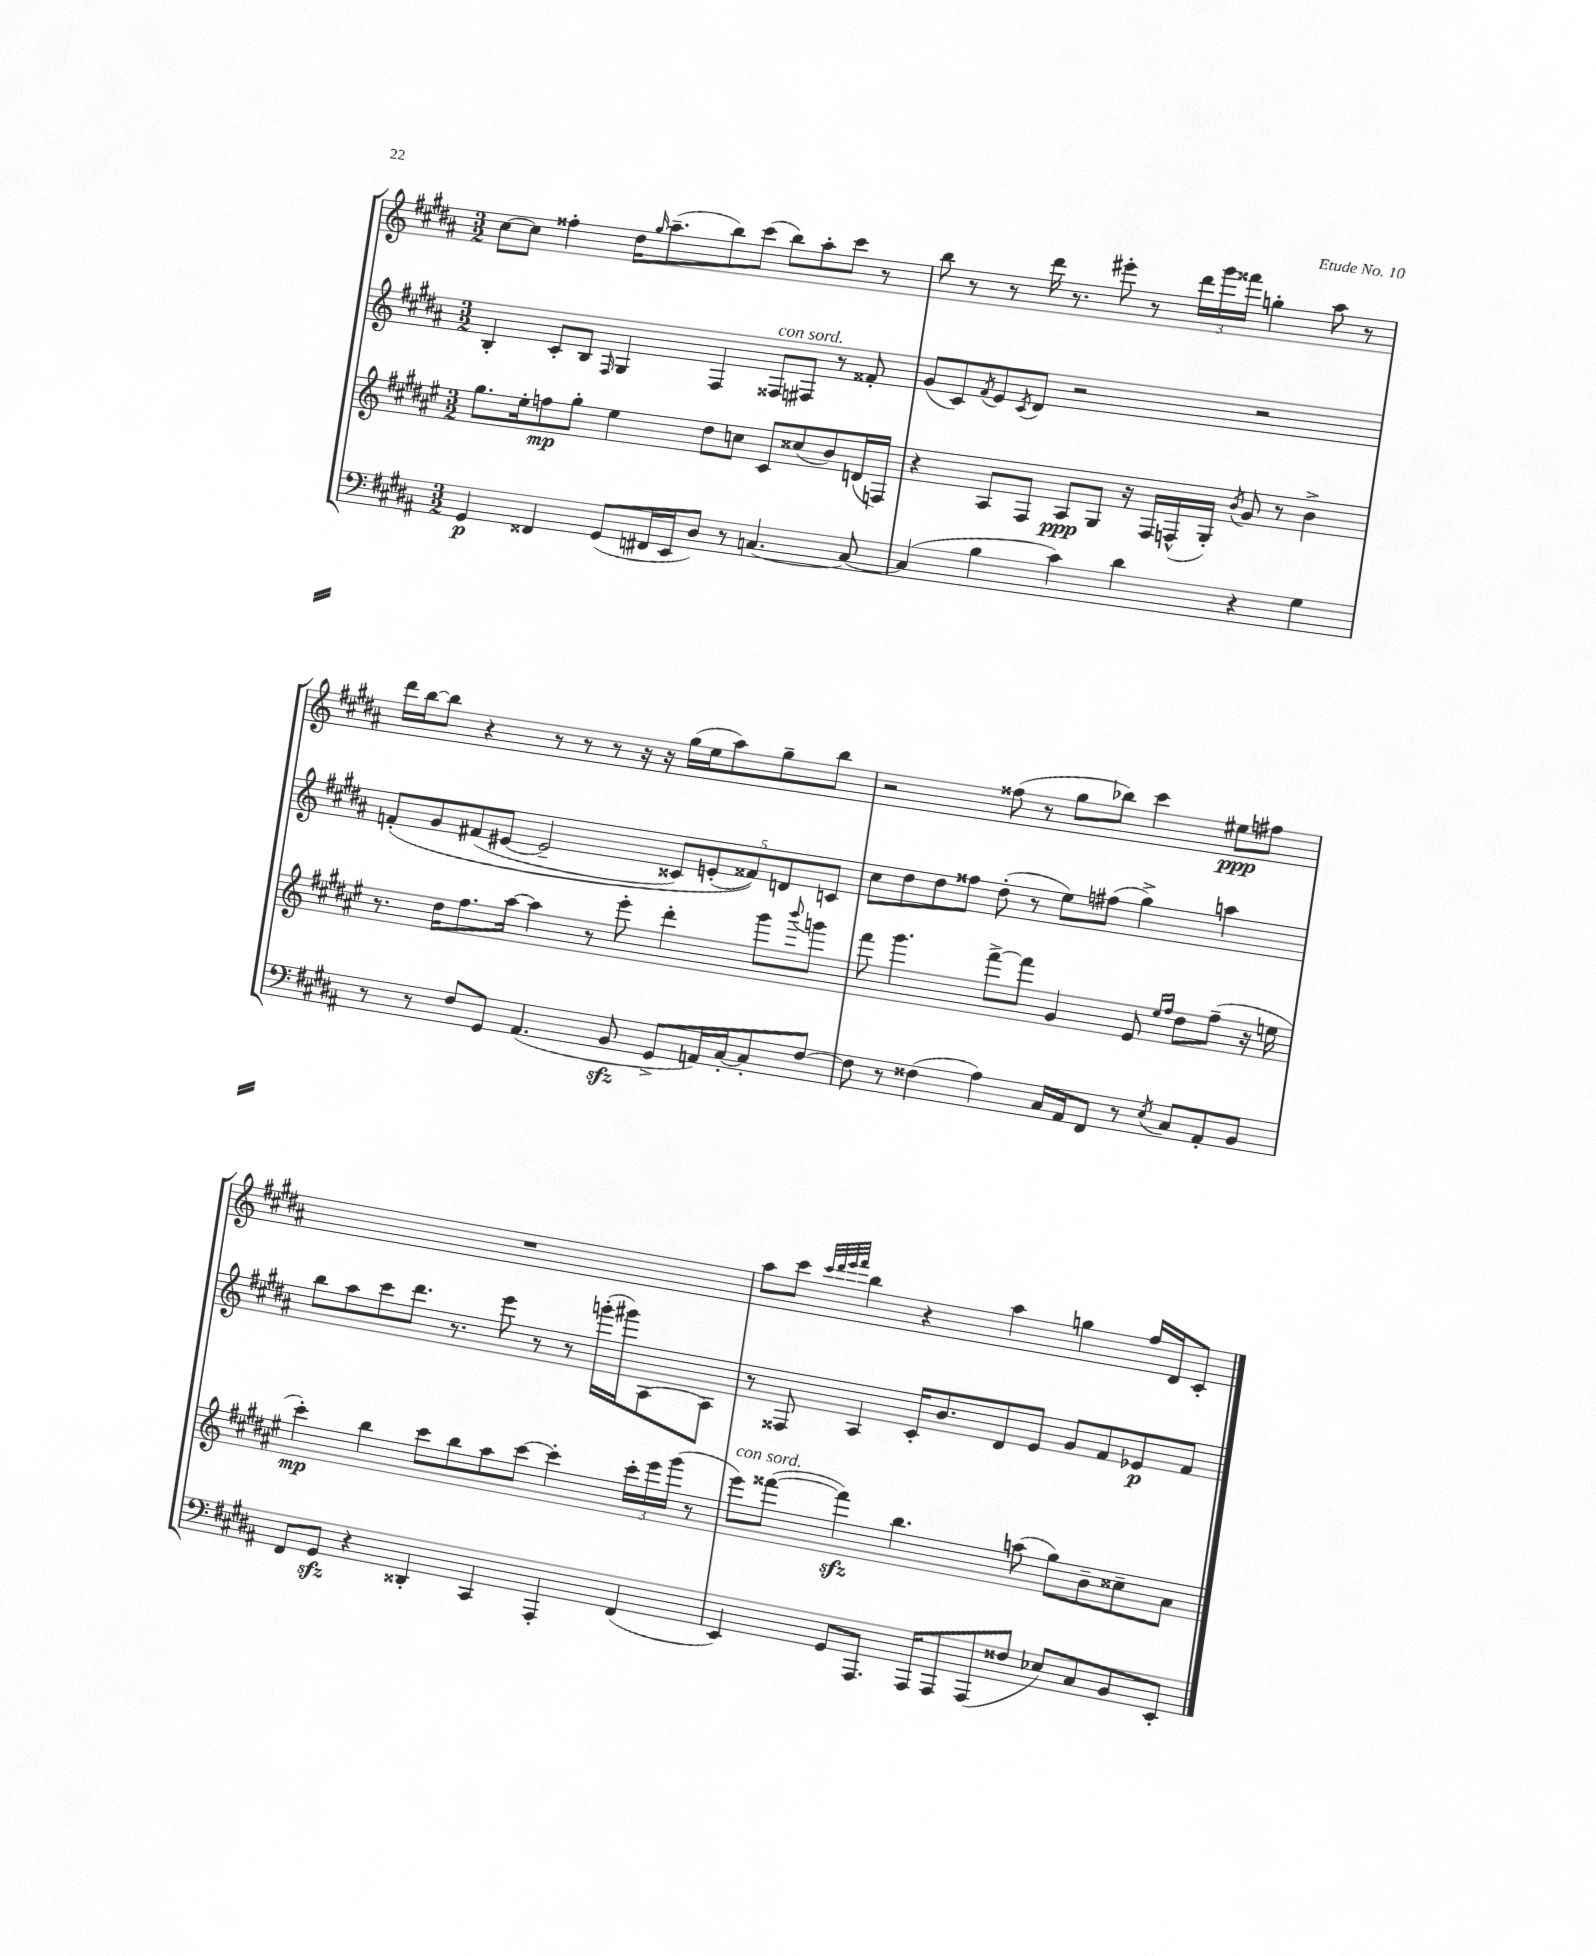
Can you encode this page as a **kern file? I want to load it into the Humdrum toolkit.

**kern	**kern	**kern	**kern
*staff4	*staff3	*staff2	*staff1
*clefF4	*clefG2	*clefG2	*clefG2
*k[f#c#g#d#a#]	*k[f#c#g#d#a#e#]	*k[f#c#g#d#a#]	*k[f#c#g#d#a#]
*M3/2	*M3/2	*M3/2	*M3/2
4GG#	8.gg#	4B'	[8cc#
.	.	.	8cc#]
.	16ee#'	.	.
4FF##	8ff	8c#'	4ff##'
.	8gg#'	8B	.
.	.	16qqF#	.
(8GG#	4ee#	4G#	16dd#
.	.	.	16qqgg#
.	.	.	(8.aa#~
16FF#	.	.	.
16EE	.	.	.
8D#)	8dd#	4F#	8bb)
8r	8cc	.	(8ccc#
[4.C	8c#	8F##	8bb)
.	(8cc##	8F#	8aa#'
.	8b)	8r	8ccc#
8C_	(16d	8f##'	8r
.	16F)	.	.
=	=	=	=
(4C]	4r	(8g#	8bb
.	.	8c#)	8r
.	.	8qf#	.
4B	8A#	8e	8r
.	.	8qc#	.
.	8F#	8d#	16ddd#
.	.	.	8.r
4c#)	8A#	2r	.
.	8G#	.	8eee#'
4d#	16r	.	8r
.	16F#	.	.
.	(16F^^	.	24ddd#
.	.	.	24ggg#
.	16G#')	.	.
.	.	.	24fff##
.	8qb	.	.
4r	8g#	2r	4gg'
.	8r	.	.
4G#	4b^	.	8aa#
.	.	.	8r
=	=	=	=
8r	8.r	&(8f'	16ddd#
.	.	.	[16bb
8r	.	8g#	8bb]
.	16dd#	.	.
8F#	8.ff#	(8f#	4r
8GG#	.	[8e#	.
.	[16aa#	.	.
(4.AA#	4aa#]	2e#~]	8r
.	.	.	8r
.	8r	.	8r
8BB	8eee#'	.	16r
.	.	.	16r
8GG#^	4ddd#'	10c##)	(16gg#
.	.	.	16ee
.	.	(10e'	.
16AA)	.	.	8aa#)
[16C#'	.	.	.
.	.	10f##)&)	.
8C#']	8ggg#	.	8gg#~
.	.	10d	.
.	8qqbbb	.	.
[8F#	8ggg	.	8bb
.	.	10c	.
=	=	=	=
8F#]	8fff#	8cc#	2r
8r	4.ggg#	8dd#	.
(4F##	.	8dd#	.
.	.	8ff##	.
4A#)	[8fff#^	(8dd#'	(8ff##
.	8fff#]	8r	8r
16C#	4g#	8ee)	8gg#
16AA#	.	.	.
8FF#	.	(8ff#	8bb-)
8r	8e#	4gg#^)	4ccc#
.	16qqee#	.	.
8qE	16qqff#	.	.
8C#	8dd#	.	.
8AA#'	(8ff#~	4aa	8ee#
8BB	16r	.	8ff#
.	16ee	.	.
=	=	=	=
8FF#	4ccc#')	8bb	1.r
8GG#	.	8aa#	.
4r	4bb	8ccc#	.
.	.	8.ddd#	.
4DD##'	8ccc#	.	.
.	.	8.r	.
.	8bb	.	.
4CC#	8aa#	8eee	.
.	[8ccc#	8r	.
4AAA#'	4ccc#']	8r	.
.	.	(16ggg'	.
.	.	16ggg#)	.
(4FF#	24ccc#'	[8A#	.
.	24eee#	.	.
.	(24ggg#	.	.
.	8r	8A#]	.
=	=	=	=
4EE)	8eee#)	8r	8aa#
.	([8fff##	8F##	8ccc#
.	.	.	32qqccc#
.	.	.	32qqddd#
.	.	.	32qqeee
.	.	.	32qqfff#
8GG#	4fff##])	4A#	4bb
8.AAA#	.	.	.
.	4.bb	16c#'	4r
16AAA#	.	8.b	.
8AAA#	.	.	.
(8AAA#	.	8d#	4aa#
8F##	(8aa	8e	.
8E-)	8gg#)	8g#	4gg
8C#	8b~	8f#	.
8BB	8cc##~	8e-	16ff#
.	.	.	16d#
8EE'	8a#	8f#	8c#'
==	==	==	==
*-	*-	*-	*-
